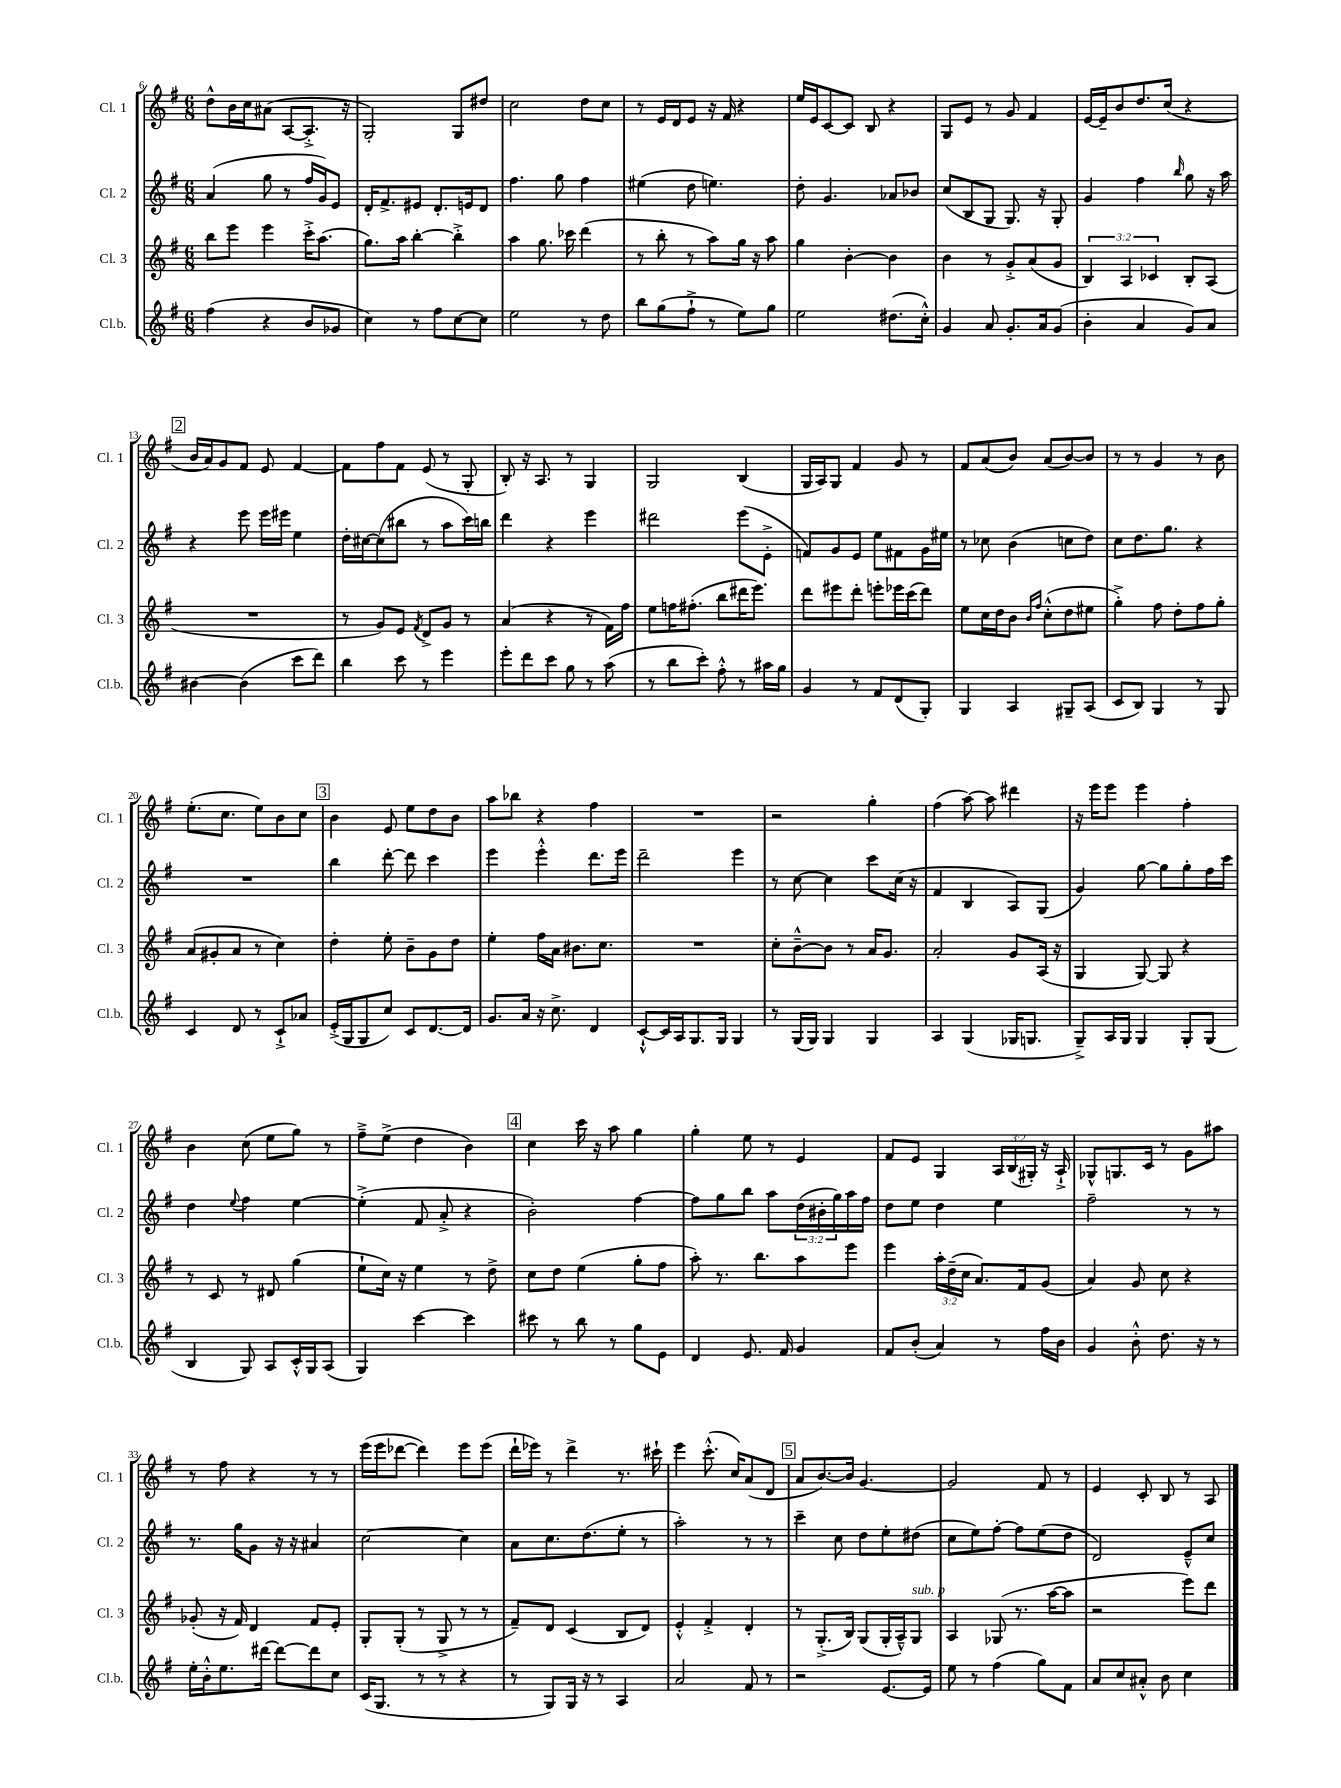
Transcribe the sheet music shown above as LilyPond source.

<<
\new StaffGroup <<
\new Staff = "s0" \with { instrumentName = "Cl. 1" shortInstrumentName = "Cl. 1" } {
    \clef treble \key g \major \numericTimeSignature \time 6/8 \override Staff.TupletNumber.text = #tuplet-number::calc-fraction-text
    d''8-^ b'16 c''16 ais'8( a8~ a8.-.-> r16 |
    g2-.) g8 dis''8 |
    c''2 d''8 c''8 |
    r8 e'16 d'16 e'8 r16 fis'16 r4 |
    e''16 e'16 c'8~ c'8 b8 r4 |
    g8 e'8 r8 g'8 fis'4 |
    e'16~ e'16-- b'8 d''8. c''16( r4 |
    \mark \markup { \box "2" } b'16 a'16) g'8 fis'8 e'8 fis'4~ |
    fis'8 fis''8 fis'8 e'8( r8 g8-. |
    b8-.) r16 a8. r8 g4 |
    g2 b4( |
    g16 a16) g8 fis'4 g'8 r8 |
    fis'8 a'8( b'8) a'8( b'8~) b'8 |
    r8 r8 g'4 r8 b'8 |
    e''8.-.( c''8. e''8) b'8 c''8 |
    \mark \markup { \box "3" } b'4 e'8 e''8 d''8 b'8 |
    a''8 bes''8 r4 fis''4 |
    R2. |
    r2 g''4-. |
    fis''4( a''8~) a''8 dis'''4 |
    r16 e'''16 e'''8 e'''4 fis''4-. |
    b'4 c''8( e''8 g''8) r8 |
    fis''8---> e''8->( d''4 b'4) |
    \mark \markup { \box "4" } c''4 c'''16 r16 a''8 g''4 |
    g''4-. e''8 r8 e'4 |
    fis'8 e'8 g4 \tuplet 3/2 { a16 b16( gis16-.) } r16 a16-!-> |
    ges8-^ g8. c'16 r8 g'8 ais''8 |
    r8 fis''8 r4 r8 r8 |
    e'''16( e'''16 des'''8~ des'''4) e'''8 e'''8( |
    d'''16-! ees'''16) r8 d'''4-> r8. cis'''16-! |
    e'''4 c'''8.-.-^( c''16) a'8( d'8 |
    \mark \markup { \box "5" } a'8 b'8.~) b'16 g'4.~ |
    g'2 fis'8 r8 |
    e'4 c'8-. b8 r8 a8 \bar "|." |
}
\new Staff = "s1" \with { instrumentName = "Cl. 2" shortInstrumentName = "Cl. 2" } {
    \clef treble \key g \major \numericTimeSignature \time 6/8 \override Staff.TupletNumber.text = #tuplet-number::calc-fraction-text
    a'4( g''8 r8 fis''16 g'16) e'8 |
    d'16-. fis'8.-> eis'8 d'8.-. e'16 d'8 |
    fis''4. g''8 fis''4 |
    eis''4( d''8 e''4.) |
    d''8-. g'4. aes'8 bes'8 |
    c''8( b8 g8 g8.) r16 g8-. |
    g'4 fis''4 \grace { b''16 } g''8 r16 a''16 |
    \mark \markup { \box "2" } r4 e'''8 e'''16 eis'''16 e''4 |
    d''16-. cis''16~ cis''8( bis''8 r8 a''8 c'''16) b''16 |
    d'''4 r4 e'''4 |
    dis'''2 e'''8( e'8-.-> |
    f'8) g'8 e'8 e''8 fis'8 g'16 eis''16 |
    r8 ces''8 b'4( c''8 d''8) |
    c''8 d''8. g''8. r4 |
    R2. |
    \mark \markup { \box "3" } b''4 d'''8~-. d'''8 c'''4 |
    e'''4 e'''4-.-^ d'''8. e'''16 |
    d'''2-- e'''4 |
    r8 c''8~ c''4 c'''8 c''16( r16 |
    fis'4 b4 a8) g8( |
    g'4) g''8~ g''8 g''8-. fis''16 c'''16 |
    d''4 \appoggiatura { e''8 } fis''4 e''4~ |
    e''4-.->( fis'8 a'8-.-> r4 |
    \mark \markup { \box "4" } b'2-.) fis''4~ |
    fis''8 g''8 b''8 a''8 \tuplet 3/2 { d''16( bis'16-. g''16) } a''16 fis''16 |
    d''8 e''8 d''4 e''4 |
    fis''2-- r8 r8 |
    r8. g''16 g'8 r16 r16 ais'4 |
    c''2~ c''4 |
    a'8 c''8. d''8.( e''8-. r8 |
    a''2-.) r8 r8 |
    \mark \markup { \box "5" } c'''4-- c''8 d''8 e''8-. dis''8( |
    c''8 e''8) fis''8~-. fis''8 e''8( d''8 |
    d'2) e'8---^ c''8 \bar "|." |
}
\new Staff = "s2" \with { instrumentName = "Cl. 3" shortInstrumentName = "Cl. 3" } {
    \clef treble \key g \major \numericTimeSignature \time 6/8 \override Staff.TupletNumber.text = #tuplet-number::calc-fraction-text
    b''8 e'''8 e'''4 c'''16-.-> a''8.( |
    g''8.) a''16 b''4~-. b''4-.-> |
    a''4 g''8. ces'''16 d'''4( |
    r8 b''8-. r8 a''8) g''16 r16 a''8 |
    g''4 b'4~-. b'4 |
    b'4 r8 g'8-.-> a'8( g'8 |
    \tuplet 3/2 { b4) a4 ces'4 } b8-. a8( |
    \mark \markup { \box "2" } R2. |
    r8 g'8) e'8 \acciaccatura { fis'8 } d'8-> g'8 r8 |
    a'4( r4 r8 fis'16) fis''16 |
    e''8 f''16 fis''8.-.( b''8 dis'''16 e'''8.) |
    d'''8 eis'''8 d'''8-. e'''8-. ees'''16 c'''16( d'''8) |
    e''8 c''16 d''16 b'8 \grace { b'16 fis''16 } c''8-.-^( d''8 eis''8 |
    g''4-.->) fis''8 d''8-. fis''8 g''8-. |
    a'8( gis'8-. a'8 r8 c''4) |
    \mark \markup { \box "3" } d''4-. e''8-. b'8-- g'8 d''8 |
    e''4-. fis''16 a'16 bis'8. c''8. |
    R2. |
    c''8-. b'8~---^ b'8 r8 a'16 g'8. |
    a'2-. g'8 a16( r16 |
    g4 g8~) g8 r4 |
    r8 c'8 r8 dis'8 g''4( |
    e''8-! c''16) r16 e''4 r8 d''8-> |
    \mark \markup { \box "4" } c''8 d''8 e''4( g''8-. fis''8 |
    a''8-.) r8. b''8. a''8 e'''8 |
    e'''4 \tuplet 3/2 { a''16-. d''16--( c''16 } a'8.) fis'16 g'8( |
    a'4) g'8 c''8 r4 |
    ges'8-.( r16 fis'16) d'4 fis'8 e'8-. |
    g8-. g8-.( r8 g8-> r8 r8 |
    fis'8--) d'8 c'4( b8 d'8) |
    e'4-.-^ fis'4-.-> d'4-. |
    \mark \markup { \box "5" } r8 g8.-.->( b16) g8( g16-. a16---^) g8^\markup { \italic "sub. p" } |
    a4 ges8( r8. a''16~ a''8 |
    r2 e'''8) d'''8 \bar "|." |
}
\new Staff = "s3" \with { instrumentName = "Cl.b." shortInstrumentName = "Cl.b." } {
    \clef treble \key g \major \numericTimeSignature \time 6/8
    fis''4( r4 b'8 ges'8 |
    c''4) r8 fis''8 c''8~ c''8 |
    e''2 r8 d''8 |
    b''8 g''8( fis''8-!-> r8 e''8) g''8 |
    e''2 dis''8.( c''16-.-^) |
    g'4 a'8 g'8.-. a'16 g'8( |
    b'4-. a'4 g'8) a'8 |
    \mark \markup { \box "2" } bis'4~ bis'4( c'''8 d'''8) |
    b''4 c'''8 r8 e'''4 |
    e'''8-. d'''8 c'''8 g''8 r8 a''8( |
    r8 b''8 c'''8-.) fis''8-.-^ r8 ais''16 g''16 |
    g'4 r8 fis'8 d'8( g8-.) |
    g4 a4 gis8-- a8( |
    c'8 b8) g4 r8 g8 |
    c'4 d'8 r8 c'8-!-> aes'8 |
    \mark \markup { \box "3" } e'16-.->( g16 g8 c''8) c'8 d'8.~ d'16 |
    g'8. a'16 r16 c''8.-> d'4 |
    c'8~-!-^ c'16 a16 g8. g16 g4 |
    r8 g16( g16) g4 g4 |
    a4 g4( ges16 g8. |
    g8--->) a16 g16 g4 g8-. g8( |
    b4 g8) a8 c'16-.-^ g16 a8( |
    g4) c'''4~ c'''4 |
    \mark \markup { \box "4" } cis'''8 r8 b''8 r8 g''8 e'8 |
    d'4 e'8. fis'16 g'4 |
    fis'8 b'8-.( a'4) r8 fis''16 b'16 |
    g'4 b'8-.-^ d''8. r16 r8 |
    e''16-. b'16-.-^ e''8. dis'''16~ dis'''8~ dis'''8 c''8 |
    c'16( g8. r8 r8 r4 |
    r8 g8) g16 r16 r8 a4 |
    a'2 fis'8 r8 |
    \mark \markup { \box "5" } r2 e'8.~ e'16 |
    e''8 r8 fis''4( g''8) fis'8 |
    a'8 c''8 ais'8-.-^ b'8 c''4 \bar "|." |
}
>>
>>
\layout { \context { \Score currentBarNumber = #6 } }
